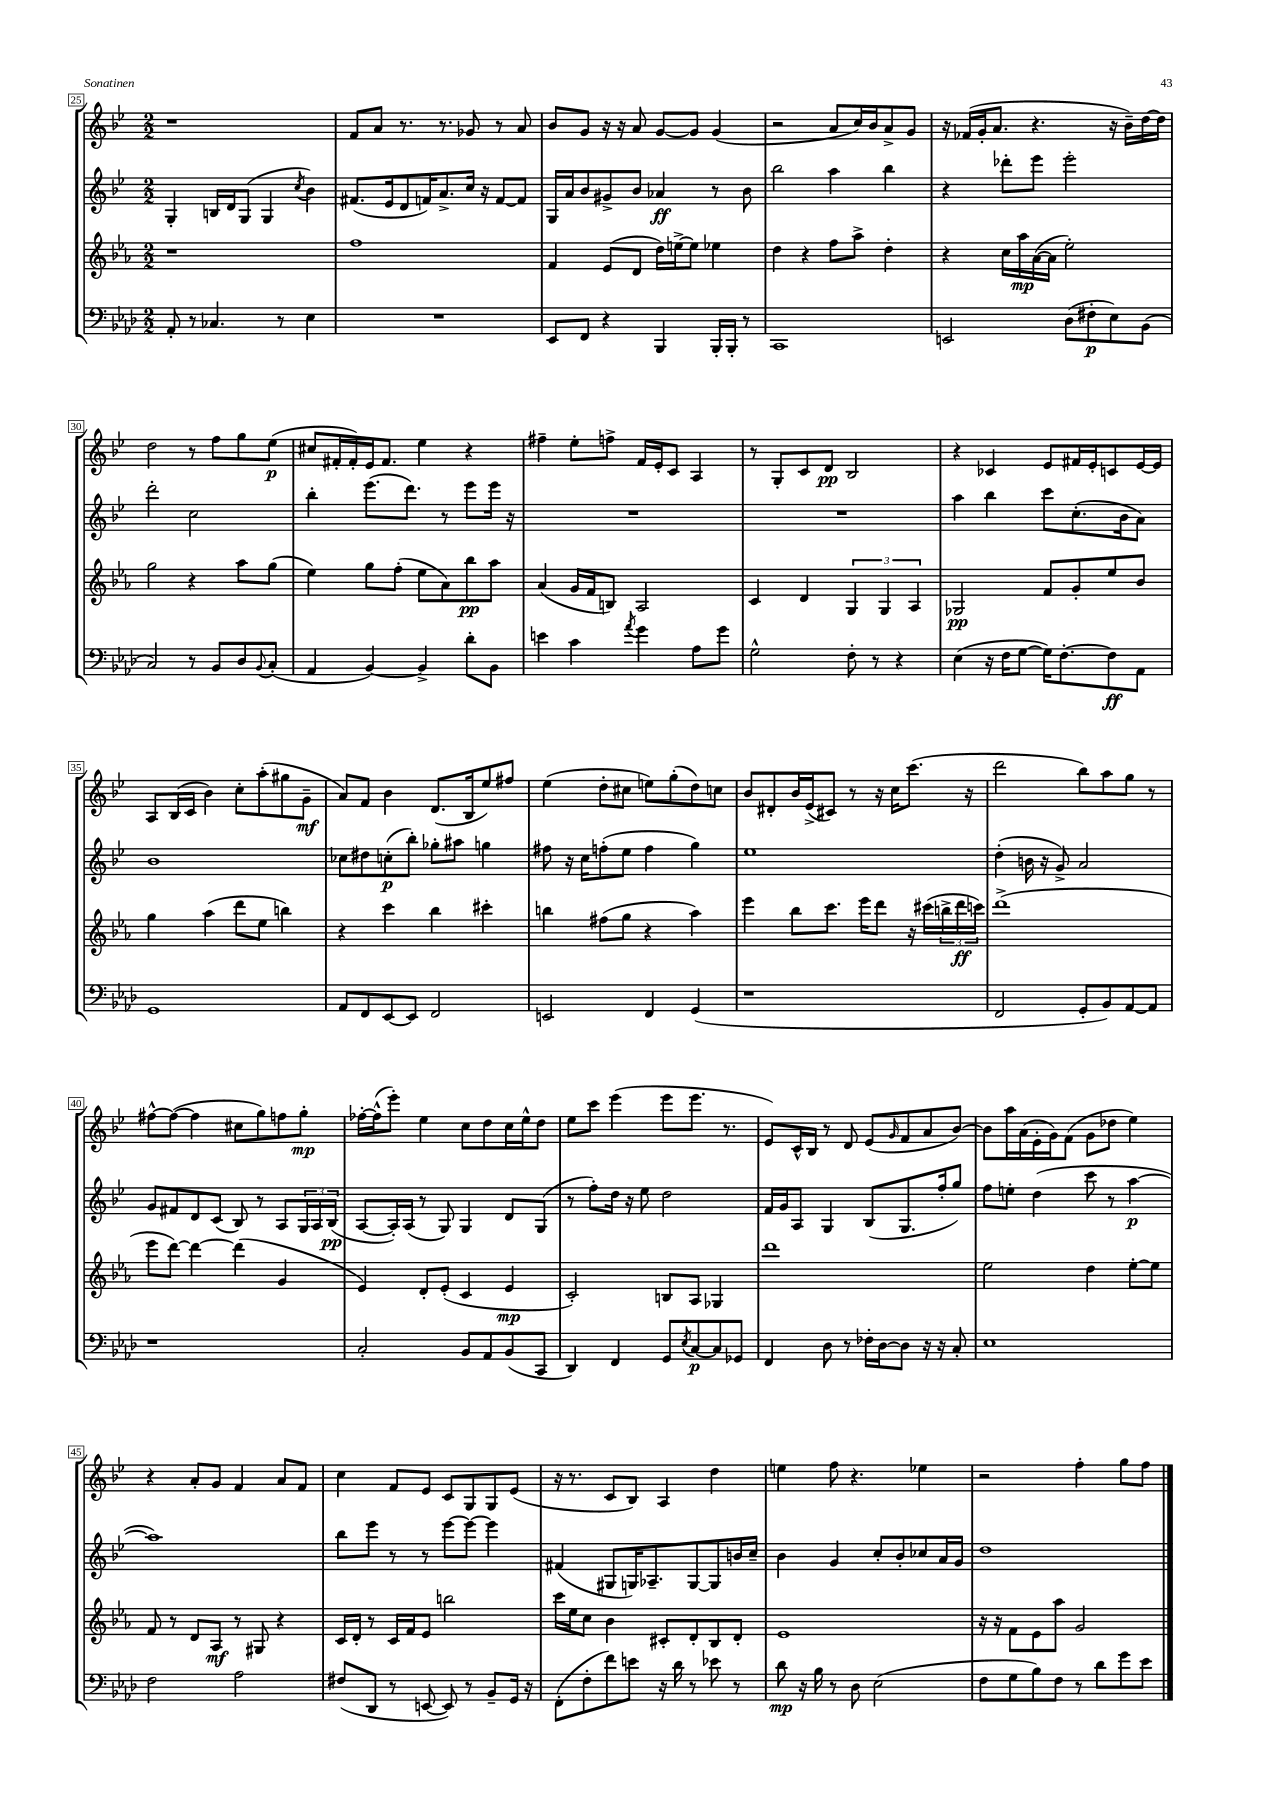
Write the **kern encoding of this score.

**kern	**dynam	**kern	**dynam	**kern	**dynam	**kern	**dynam
*part4	*part4	*part3	*part3	*part2	*part2	*part1	*part1
*staff4	*staff4	*staff3	*staff3	*staff2	*staff2	*staff1	*staff1
*clefF4	*	*clefG2	*	*clefG2	*	*clefG2	*
*k[b-e-a-d-]	*	*k[b-e-a-]	*	*k[b-e-]	*	*k[b-e-]	*
*M2/2	*	*M2/2	*	*M2/2	*	*M2/2	*
=25	=25	=25	=25	=25	=25	=25	=25
8AA-'/	.	1r	.	4G'/	.	1r	.
8r	.	.	.	.	.	.	.
4.C-X/	.	.	.	16Bn/LL	.	.	.
.	.	.	.	16d/J	.	.	.
.	.	.	.	(8G/J	.	.	.
.	.	.	.	4G/	.	.	.
8r	.	.	.	.	.	.	.
.	.	.	.	8qcc/	.	.	.
4E-\	.	.	.	4b-\)	.	.	.
=26	=26	=26	=26	=26	=26	=26	=26
1r	.	1ff	.	(8.f#X/L	.	8f/L	.
.	.	.	.	.	.	8a/J	.
.	.	.	.	16e-/k	.	.	.
.	.	.	.	8d/	.	8.r	.
.	.	.	.	16fn/K)	.	.	.
.	.	.	.	8.a^/	.	8.r	.
.	.	.	.	16cc/Jk	.	8g-X/	.
.	.	.	.	16r	.	.	.
.	.	.	.	[8f/L	.	8r	.
.	.	.	.	8f/J]	.	8a/	.
=27	=27	=27	=27	=27	=27	=27	=27
8EE-/L	.	4f/	.	16G/LL	.	8b-/L	.
.	.	.	.	16a/J	.	.	.
8FF/J	.	.	.	8b-/	.	8g/J	.
4r	.	(8e-/L	.	8g#X^/	.	16r	.
.	.	.	.	.	.	16r	.
.	.	8d/J	.	8b-/J	.	8a/	.
4BBB-/	.	16dd\LL)	.	4a-X/	ff	[8g/L	.
.	.	[16een^\J	.	.	.	.	.
.	.	8ee\J]	.	.	.	8g/J]	.
16BBB-'/LL	.	4ee-X\	.	8r	.	(4g/	.
16BBB-'/JJ	.	.	.	.	.	.	.
8r	.	.	.	8b-\	.	.	.
=28	=28	=28	=28	=28	=28	=28	=28
1CC	.	4dd\	.	2bb-\	.	2r	.
.	.	4r	.	.	.	.	.
.	.	8ff\L	.	4aa\	.	8a/L	.
.	.	8aa-^\J	.	.	.	16cc/L)	.
.	.	.	.	.	.	16b-/J	.
.	.	4dd'\	.	4bb-\	.	8a^/	.
.	.	.	.	.	.	8g/J	.
=29	=29	=29	=29	=29	=29	=29	=29
2EEn/	.	4r	.	4r	.	16r	.
.	.	.	.	.	.	(16f-X/LL	.
.	.	.	.	.	.	16g'/J	.
.	.	.	.	.	.	8.a/J	.
.	.	16cc\LL	.	8ddd-X'\L	.	.	.
.	.	16aa-\	mp	.	.	.	.
.	.	([16a-\	.	8eee-\J	.	4.r	.
.	.	16a-\JJ]	.	.	.	.	.
(8D-\L	.	2ee-'\)	.	2eee-'\	.	.	.
8F#X'\	p	.	.	.	.	.	.
8E-\)	.	.	.	.	.	16r	.
.	.	.	.	.	.	16b-~\LL)	.
(8BB-\J	.	.	.	.	.	[16dd\	.
.	.	.	.	.	.	16dd\JJ]	.
!!LO:LB:g=z
=30	=30	=30	=30	=30	=30	=30	=30
2C/)	.	2gg\	.	2ddd'\	.	2dd\	.
8r	.	4r	.	2cc\	.	8r	.
8BB-/L	.	.	.	.	.	8ff\L	.
8D-/	.	8aa-\L	.	.	.	8gg\	.
8qqBB-/	.	.	.	.	.	.	.
(8C'/J	.	(8gg\J	.	.	.	(8ee-\J	p
=31	=31	=31	=31	=31	=31	=31	=31
4AA-/	.	4ee-\)	.	4bb-'\	.	8cc#X/L	.
.	.	.	.	.	.	16f#X'/L	.
.	.	.	.	.	.	16f#'/)	.
[4BB-/)	.	8gg\L	.	(8.eee-\L	.	16e-/J	.
.	.	.	.	.	.	8.f#/J	.
.	.	(8ff'\J	.	.	.	.	.
.	.	.	.	8.ddd\J)	.	.	.
4BB-^/]	.	8ee-\L	.	.	.	4ee-\	.
.	.	8a-\)	.	8r	.	.	.
8d-'\L	.	8bb-\	pp	8eee-\L	.	4r	.
8BB-\J	.	8aa-\J	.	16eee-\Jk	.	.	.
.	.	.	.	16r	.	.	.
=32	=32	=32	=32	=32	=32	=32	=32
4en\	.	(4a-/	.	1r	.	4ff#X~\	.
4c\	.	16g/LL	.	.	.	8ee-'\L	.
.	.	16f/J	.	.	.	.	.
.	.	8Bn/J)	.	.	.	8ffn^\J	.
8qa-/	.	.	.	.	.	.	.
4g\	.	2A-/	.	.	.	16f/LL	.
.	.	.	.	.	.	16e-'/J	.
.	.	.	.	.	.	8c/J	.
8A-\L	.	.	.	.	.	4A/	.
8g\J	.	.	.	.	.	.	.
=33	=33	=33	=33	=33	=33	=33	=33
2G^^\	.	4c/	.	1r	.	8r	.
.	.	.	.	.	.	8G'/L	.
.	.	4d/	.	.	.	8c/	.
.	.	.	.	.	.	8d/J	pp
8F'\	.	6G/	.	.	.	2B-/	.
8r	.	.	.	.	.	.	.
.	.	6G/	.	.	.	.	.
4r	.	.	.	.	.	.	.
.	.	6A-/	.	.	.	.	.
=34	=34	=34	=34	=34	=34	=34	=34
(4E-\	.	2G-X/	pp	4aa\	.	4r	.
16r	.	.	.	4bb-\	.	4c-X/	.
16F\KL	.	.	.	.	.	.	.
[8G\J	.	.	.	.	.	.	.
16G\KL])	.	8f/L	.	8ccc\L	.	8e-/L	.
[8.F'\	.	.	.	.	.	.	.
.	.	8g'/	.	(8.cc'\	.	16f#X/L	.
.	.	.	.	.	.	16e-'/J	.
8F\]	ff	8ee-/	.	.	.	8cn/	.
.	.	.	.	16b-\k	.	.	.
8AA-\J	.	8b-/J	.	8a\J)	.	[16e-/L	.
.	.	.	.	.	.	16e-/JJ]	.
!!LO:LB:g=z
=35	=35	=35	=35	=35	=35	=35	=35
1GG	.	4gg\	.	1b-	.	8A/L	.
.	.	.	.	.	.	(16B-/L	.
.	.	.	.	.	.	16c/JJ	.
.	.	(4aa-\	.	.	.	4b-\)	.
.	.	8ddd\L	.	.	.	8cc'\L	.
.	.	8ee-\J	.	.	.	(8aa'\	.
.	.	4bbn\)	.	.	.	8gg#X\	.
.	.	.	.	.	.	8g~\J	mf
=36	=36	=36	=36	=36	=36	=36	=36
8AA-/L	.	4r	.	8cc-X\L	.	8a/L)	.
8FF/	.	.	.	8dd#X\	.	8f/J	.
[8EE-/	.	4ccc\	.	(8ccn'\	p	4b-\	.
8EE-/J]	.	.	.	8bb-'\J)	.	.	.
2FF/	.	4bb-\	.	8gg-X'\L	.	(8.d/L	.
.	.	.	.	8aa#X\J	.	.	.
.	.	.	.	.	.	16B-/k	.
.	.	4ccc#X'\	.	4ggn\	.	8ee-/)	.
.	.	.	.	.	.	8ff#X/J	.
=37	=37	=37	=37	=37	=37	=37	=37
2EEn/	.	4bbn\	.	8ff#X\	.	(4ee-\	.
.	.	.	.	16r	.	.	.
.	.	.	.	16cc\KL	.	.	.
.	.	(8ff#X\L	.	(8ffn'\	.	8dd'\L	.
.	.	8gg\J	.	8ee-\J	.	8cc#X\J	.
4FF/	.	4r	.	4ff\	.	8een\L)	.
.	.	.	.	.	.	(8gg'\	.
(4GG/	.	4aa-\)	.	4gg\)	.	8dd\)	.
.	.	.	.	.	.	8ccn\J	.
=38	=38	=38	=38	=38	=38	=38	=38
1r	.	4eee-\	.	1ee-	.	8b-/L	.
.	.	.	.	.	.	8d#X'/	.
.	.	8bb-\L	.	.	.	16b-/L	.
.	.	.	.	.	.	(16e-^/J	.
.	.	8.ccc\J	.	.	.	8c#X/J)	.
.	.	.	.	.	.	8r	.
.	.	16eee-\KL	.	.	.	.	.
.	.	8ddd\J	.	.	.	16r	.
.	.	.	.	.	.	16cc\KL	.
.	.	16r	.	.	.	(8.ccc\J	.
.	.	(16ccc#X\LL	.	.	.	.	.
.	.	24bbn^\	.	.	.	.	.
.	.	24ddd\	ff	.	.	.	.
.	.	.	.	.	.	16r	.
.	.	24cccn\JJ)	.	.	.	.	.
=39	=39	=39	=39	=39	=39	=39	=39
2FF/	.	(1ddd^	.	(4dd'\	.	2ddd\	.
.	.	.	.	16bn\	.	.	.
.	.	.	.	16r	.	.	.
.	.	.	.	8g^/)	.	.	.
8GG'/L	.	.	.	2a/	.	8bb-\L)	.
8BB-/)	.	.	.	.	.	8aa\	.
[8AA-/	.	.	.	.	.	8gg\J	.
8AA-/J]	.	.	.	.	.	8r	.
!!LO:LB:g=z
=40	=40	=40	=40	=40	=40	=40	=40
1r	.	8eee-\L	.	8g/L	.	[8ff#X^^\L	.
.	.	[8ddd\J)	.	8f#X/	.	(8ff#\J_	.
.	.	4ddd\_	.	8d/	.	4ff#\]	.
.	.	.	.	(8c/J	.	.	.
.	.	(4ddd\]	.	8B-/)	.	8cc#X\L	.
.	.	.	.	8r	.	8gg\)	.
.	.	4g/	.	8A/L	.	8ffn\	.
.	.	.	.	24G/L	.	8gg'\J	mp
.	.	.	.	24A/	.	.	.
.	.	.	.	(24B-/JJ	pp	.	.
=41	=41	=41	=41	=41	=41	=41	=41
2C'/	.	4e-/)	.	[8A/L	.	[16ff-X'\LL	.
.	.	.	.	.	.	(16ff-^^\J]	.
.	.	.	.	16A'/L])	.	8eee-'\J)	.
.	.	.	.	(16A/JJ	.	.	.
.	.	8d'/L	.	8r	.	4ee-\	.
.	.	(8e-'/J	.	8G/)	.	.	.
8BB-/L	.	4c/	.	4G/	.	8cc\L	.
8AA-/	.	.	.	.	.	8dd\	.
(8BB-/	.	4e-/	mp	8d/L	.	16cc\L	.
.	.	.	.	.	.	16ee-^^\J	.
8CC/J	.	.	.	(8G/J	.	8dd\J	.
=42	=42	=42	=42	=42	=42	=42	=42
4DD-/)	.	2c'/)	.	8r	.	8ee-\L	.
.	.	.	.	8ff'\L)	.	8ccc\J	.
4FF/	.	.	.	16dd\Jk	.	(4eee-\	.
.	.	.	.	16r	.	.	.
.	.	.	.	8ee-\	.	.	.
8GG/L	.	8Bn/L	.	2dd\	.	8eee-\L	.
8qE-/	.	.	.	.	.	.	.
[8C/	p	8A-/J	.	.	.	8.eee-\J	.
8C/]	.	4G-X/	.	.	.	.	.
.	.	.	.	.	.	8.r	.
8GG-X/J	.	.	.	.	.	.	.
=43	=43	=43	=43	=43	=43	=43	=43
4FF/	.	1ddd	.	16f/LL	.	8e-/L)	.
.	.	.	.	16g/J	.	.	.
.	.	.	.	8A/J	.	16c^^/L	.
.	.	.	.	.	.	16B-/JJ	.
8D-\	.	.	.	4G/	.	8r	.
8r	.	.	.	.	.	8d/	.
16F-X'\LL	.	.	.	(8B-/L	.	(8e-/L	.
[16D-\J	.	.	.	.	.	.	.
.	.	.	.	.	.	16qqg/	.
8D-\J]	.	.	.	8.G/	.	8f/	.
16r	.	.	.	.	.	8a/	.
16r	.	.	.	16ff'/k	.	.	.
8C'/	.	.	.	8gg/J)	.	[8b-/J)	.
=44	=44	=44	=44	=44	=44	=44	=44
1E-	.	2ee-\	.	8ff\L	.	8b-\L]	.
.	.	.	.	8een'\J	.	16aa\L	.
.	.	.	.	.	.	(16a\	.
.	.	.	.	(4dd\	.	16e-'\	.
.	.	.	.	.	.	16g\J)	.
.	.	.	.	.	.	(8f\J	.
.	.	4dd\	.	8ccc\	.	8g\L	.
.	.	.	.	8r	.	8dd-X\J	.
.	.	[8ee-'\L	.	[4aa\	p	4ee-\)	.
.	.	8ee-\J]	.	.	.	.	.
!!LO:LB:g=z
=45	=45	=45	=45	=45	=45	=45	=45
2F\	.	8f/	.	1aa])	.	4r	.
.	.	8r	.	.	.	.	.
.	.	8d/L	.	.	.	8a'/L	.
.	.	8A-/J	mf	.	.	8g/J	.
2A-\	.	8r	.	.	.	4f/	.
.	.	8G#X/	.	.	.	.	.
.	.	4r	.	.	.	8a/L	.
.	.	.	.	.	.	8f/J	.
=46	=46	=46	=46	=46	=46	=46	=46
(8F#X/L	.	16c/LL	.	8bb-\L	.	4cc\	.
.	.	16d'/JJ	.	.	.	.	.
8DD-/J	.	8r	.	8eee-\J	.	.	.
8r	.	16c/LL	.	8r	.	8f/L	.
.	.	16f/J	.	.	.	.	.
[8EEn/	.	8e-/J	.	8r	.	8e-/J	.
8EE/])	.	2bbn\	.	[8eee-\L	.	8c/L	.
8r	.	.	.	8eee-\J_	.	8G/	.
8BB-~/L	.	.	.	4eee-\]	.	8G/	.
16GG/Jk	.	.	.	.	.	(8e-/J	.
16r	.	.	.	.	.	.	.
=47	=47	=47	=47	=47	=47	=47	=47
(8FF'\L	.	16ccc\LL	.	(4f#X/	.	16r	.
.	.	16ee-\J	.	.	.	8.r	.
8F'\	.	8cc\J	.	.	.	.	.
8f\)	.	4b-\	.	8G#X/L	.	8c/L	.
8en\J	.	.	.	16Gn/K)	.	8B-/J)	.
.	.	.	.	8.A-X~/	.	.	.
16r	.	8c#X'/L	.	.	.	4A/	.
16d-\	.	.	.	.	.	.	.
8r	.	8d'/	.	[8G/	.	.	.
8e-X\	.	8B-/	.	8G/]	.	4dd\	.
8r	.	8d'/J	.	16bn/L	.	.	.
.	.	.	.	16cc~/JJ	.	.	.
=48	=48	=48	=48	=48	=48	=48	=48
8d-\	mp	1e-	.	4b-\	.	4een\	.
16r	.	.	.	.	.	.	.
16B-\	.	.	.	.	.	.	.
8r	.	.	.	4g/	.	8ff\	.
8D-\	.	.	.	.	.	4.r	.
(2E-\	.	.	.	8cc'/L	.	.	.
.	.	.	.	8b-'/	.	.	.
.	.	.	.	8cc-X/	.	4ee-X\	.
.	.	.	.	16a/L	.	.	.
.	.	.	.	16g/JJ	.	.	.
=49	=49	=49	=49	=49	=49	=49	=49
8F\L	.	16r	.	1dd	.	2r	.
.	.	16r	.	.	.	.	.
8G\	.	8f\L	.	.	.	.	.
8B-\)	.	8e-\	.	.	.	.	.
8F\J	.	8aa-\J	.	.	.	.	.
8r	.	2g/	.	.	.	4ff'\	.
8d-\L	.	.	.	.	.	.	.
8g\	.	.	.	.	.	8gg\L	.
8e-\J	.	.	.	.	.	8ff\J	.
==	==	==	==	==	==	==	==
*-	*-	*-	*-	*-	*-	*-	*-
